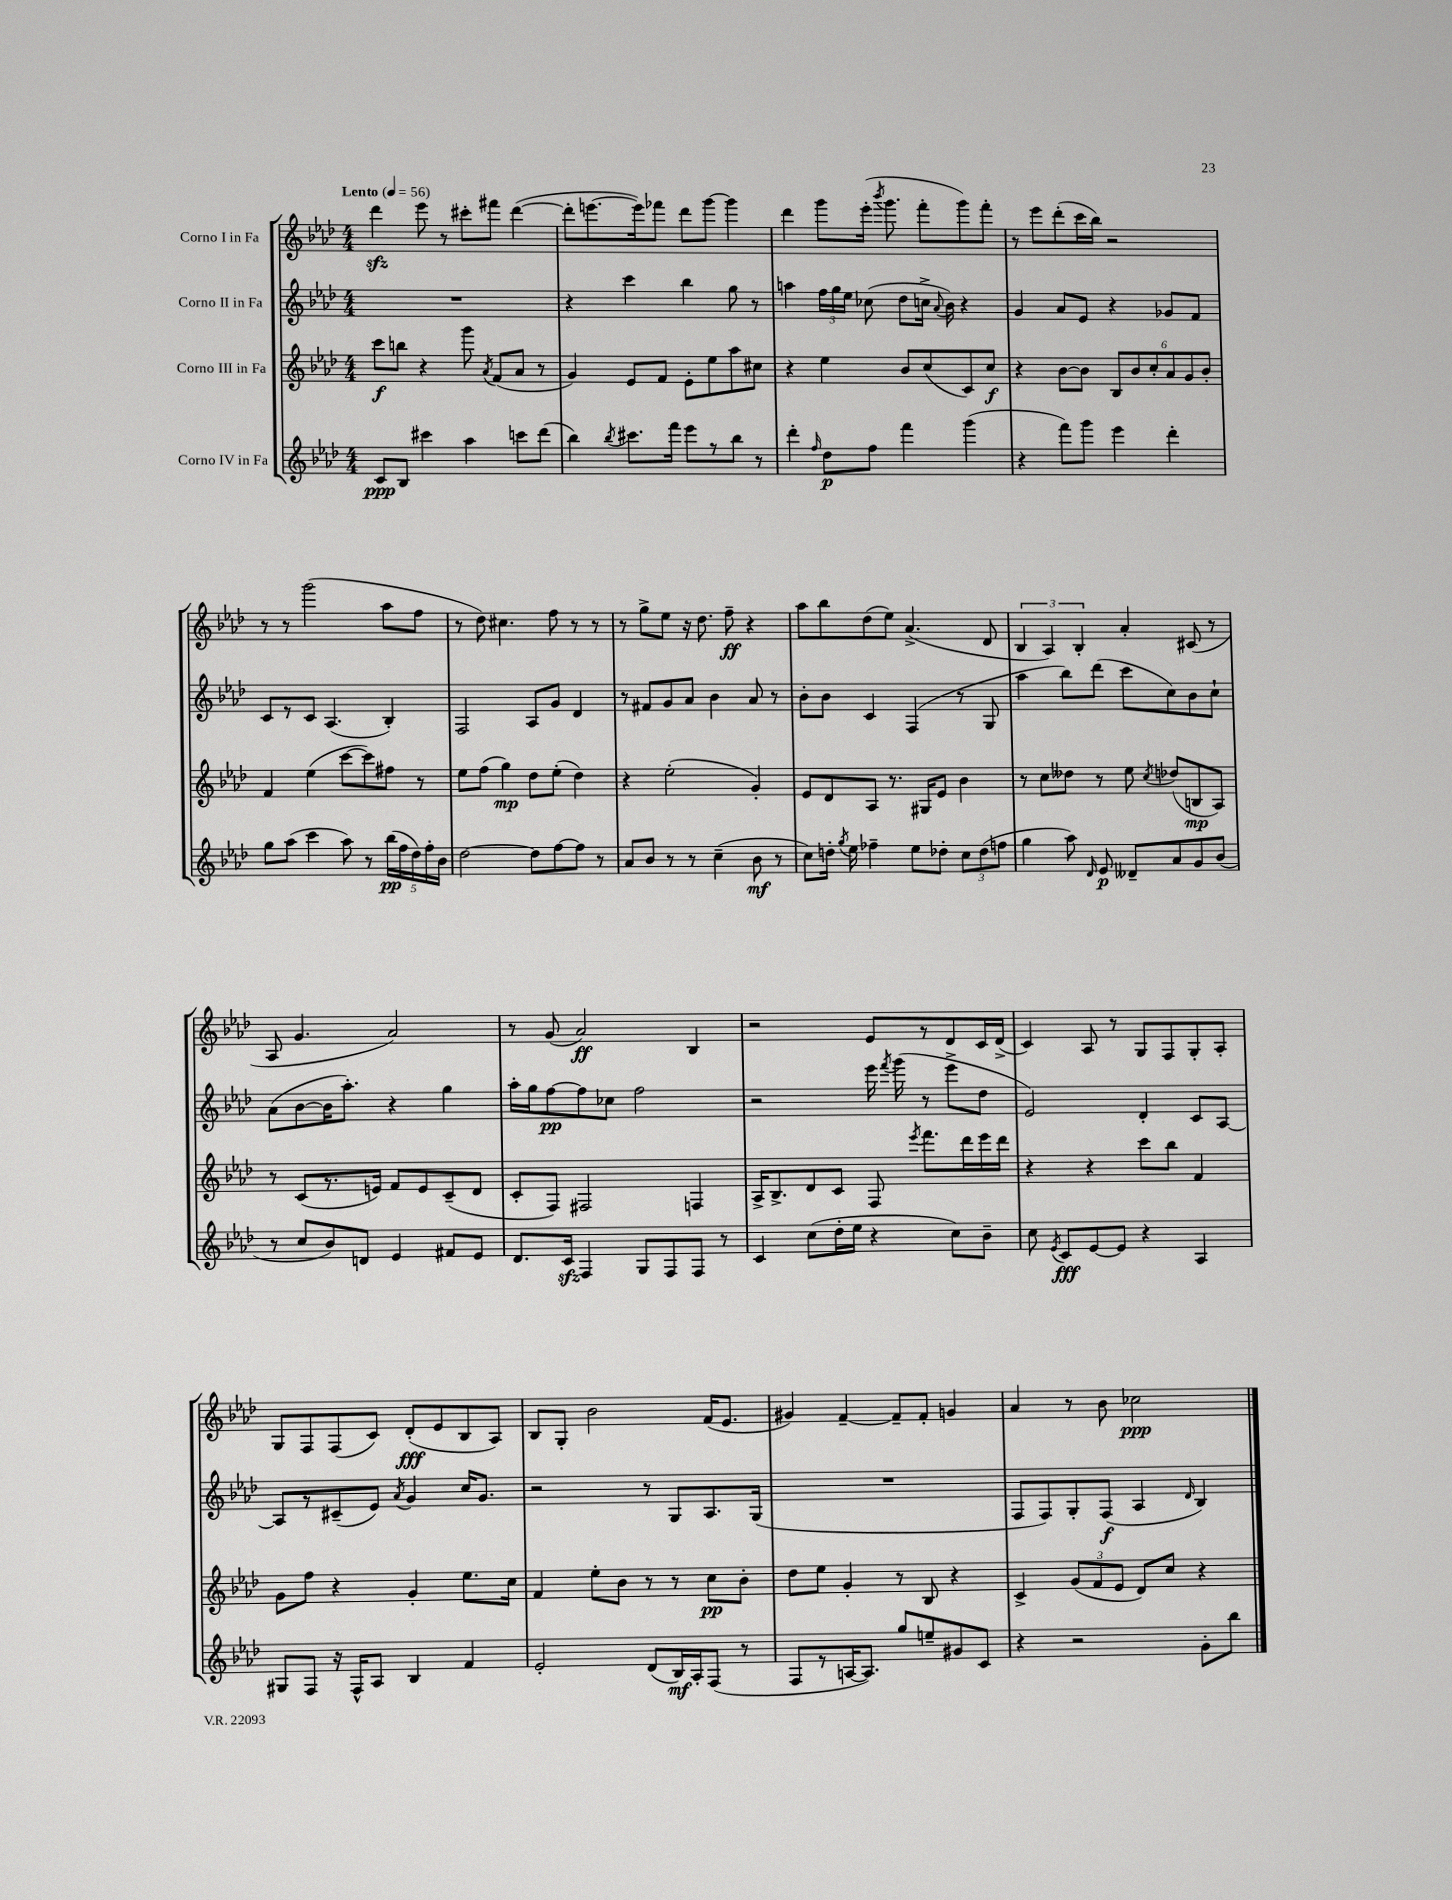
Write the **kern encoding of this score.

**kern	**kern	**kern	**kern
*staff4	*staff3	*staff2	*staff1
*clefG2	*clefG2	*clefG2	*clefG2
*k[b-e-a-d-]	*k[b-e-a-d-]	*k[b-e-a-d-]	*k[b-e-a-d-]
*M4/4	*M4/4	*M4/4	*M4/4
*MM56	*MM56	*MM56	*MM56
8c/L	8ccc\L	1r	4ddd-\
8B-/J	8bb\J	.	.
4ccc#\	4r	.	8eee-\
.	.	.	8r
4aa-\	8ggg\	.	8ccc#'\L
.	8qa-/	.	.
.	(8f/L	.	8fff#\J
8ccc\L	8a-/J	.	([4ddd-\
(8ddd-\J	8r	.	.
=	=	=	=
4bb-\)	4g/)	4r	8ddd-'\]L
.	.	.	[8.eee\
8qbb-/	.	.	.
8.ccc#\L	8e-/L	4ccc\	.
.	.	.	16eee\]k)
.	8f/J	.	8fff-\J
16fff\Jk	.	.	.
8eee-\L	8e-'\L	4bb-\	8ddd-\L
8r	8ee-\	.	[8ggg\J
8bb-\J	8aa-\	8gg\	4ggg\]
8r	8cc#\J	8r	.
=	=	=	=
4ddd-'\	4r	4aa\	4ddd-\
16qqff/	.	.	.
8dd-\L	4ee-\	24ff\LL	8ggg\L
.	.	24gg\	.
.	.	24ee-\JJ	.
8ff\J	.	(8cc-\	(16eee-'\Jk
.	.	.	8qbbb-/
.	.	.	8.ggg\
4fff\	8b-/L	8dd-\L	.
.	(8cc/	16cc^\Jk	8fff'\L
.	.	8qqa-/	.
.	.	16b-\)	.
(4ggg\	8c/)	4r	8ggg\)
.	8cc/J	.	8fff'\J
=	=	=	=
4r	4r	4g/	8r
.	.	.	8eee-\L
8fff\L)	[8b-\L	8a-/L	(8ddd-'\
8ggg\J	8b-\]J	8e-/J	16ccc\L
.	.	.	16bb-\JJ)
4eee-\	12B-/L	4r	2r
.	12b-/	.	.
.	12cc'/	.	.
4ddd-'\	12a-/	8g-/L	.
.	12g/	.	.
.	.	8f/J	.
.	12b-'/J	.	.
=	=	=	=
8gg\L	4f/	8c/L	8r
(8aa-\J	.	8r	8r
4ccc\	(4ee-\	8c/J	(2ggg\
.	.	(4.A-/	.
8aa-\)	[8ccc\L	.	.
8r	8ccc\])	.	.
(20bb-\LL	8ff#\J	4B-'/)	8aa-\L
20ff\	.	.	.
20dd-\)	.	.	.
.	8r	.	8ff\J
20ff'\	.	.	.
20b-\JJ	.	.	.
=	=	=	=
[2dd-\	8ee-\L	2F/	8r
.	(8ff\J	.	8dd-\)
.	4gg\)	.	4.cc#\
8dd-\]L	8dd-\L	8A-/L	.
[8ff\	(8ee-'\J	8g/J	8ff\
8ff\]J	4dd-\)	4d-/	8r
8r	.	.	8r
=	=	=	=
8a-/L	4r	8r	8r
8b-/J	.	8f#/L	8gg^\L
8r	(2ee-'\	8g/	8ee-\J
8r	.	8a-/J	16r
.	.	.	8.dd-\
(4cc~\	.	4b-\	.
.	.	.	8ff~\
8b-\	4g'/)	8a-/	4r
8r	.	8r	.
=	=	=	=
8cc\L)	8e-/L	8b-'\L	8aa-\L
16dd'\Jk	8d-/	8b-\J	8bb-\
8qgg/	.	.	.
16ee-\	.	.	.
4ff-~\	8A-/J	4c/	(8dd-\
.	8.r	.	8ee-\J)
8ee-\L	.	(4F/	(4.a-^/
.	16G#/LK	.	.
8dd-'\J	8e-/J	.	.
12cc\L	4b-\	8r	.
(12dd-\	.	.	.
.	.	8G/	8d-/
12ff\J	.	.	.
=	=	=	=
4gg\	8r	4aa-\	6B-/
.	8cc\L	.	.
.	.	.	6A-/)
8aa-\)	8dd--\J	8bb-\L)	.
.	.	.	6B-'/
16qqd-/	.	.	.
8e-/	8r	(8ddd-\J	.
8d--~/L	8ee-\	8ccc\L	4a-'/
.	8qcc/	.	.
8a-/	(8dd-/L	8cc\)	.
8g/	8B/	8b-\	(8c#/
(8b-/J	8A-/J)	8cc`\J	8r
=	=	=	=
8r	8r	(8a-\L	8A-/
8cc/L	(8c/L	[8b-\	4.g/
8b-/)	8.r	16b-\]K	.
.	.	8.aa-'\J)	.
8d/J	.	.	.
.	16e/Jk)	.	.
4e-/	8f/L	4r	2a-/)
.	8e/	.	.
8f#/L	(8c~/	4gg\	.
8e-/J	8d-/J	.	.
=	=	=	=
8.d-/L	8c'/L	16aa-'\LL	8r
.	.	16gg\J	.
.	8F/J)	[8ff\	(8g/
16c/Jk	.	.	.
4F/	2F#/	8ff\]	2a-/)
.	.	8cc-\J	.
8G/L	.	2ff\	.
8F/	.	.	.
8F/J	4F/	.	4B-/
8r	.	.	.
=	=	=	=
4c/	16A-^/LK	2r	2r
.	8.B-^/	.	.
(8cc\L	8d-/	.	.
16dd-'\L	8c/J	.	.
16ee-\JJ	.	.	.
4r	8F/	16eee-\	8e-/L
.	.	8qfff/	.
.	.	(16ggg\	.
.	8qeee-/	.	.
.	8.fff\L	8r	8r
8cc\L)	.	8eee-^\L	8d-/
.	16ddd-\L	.	.
8b-~\J	16eee-\	8dd-\J	16c/L
.	16ddd-\JJ	.	(16d-^/JJ
=	=	=	=
8cc\	4r	2e-/)	4c/)
8qe-/	.	.	.
8c/L	.	.	.
[8e-/	4r	.	8A-/
8e-/]J	.	.	8r
4r	8ccc\L	4d-'/	8G/L
.	8bb-\J	.	8F/
4A-/	4f/	8c/L	8G'/
.	.	[8A-/J	8A-'/J
=	=	=	=
8G#/L	8g\L	8A-/]L	8G/L
8F/J	8ff\J	8r	8F/
16r	4r	(8c#~/	(8F/
16F^^/LK	.	.	.
8A-/J	.	8e-/J)	8c/J)
.	.	8qa-/	.
4B-/	4g'/	4g/	(8d-'/L
.	.	.	8e-/
4f/	8.ee-\L	16cc/LK	8B-/
.	.	8.g/J	.
.	.	.	8A-/J)
.	16cc\Jk	.	.
=	=	=	=
2e-'/	4f/	2r	8B-/L
.	.	.	8G'/J
.	8ee-'\L	.	2b-\
.	8b-\J	.	.
(8d-/L	8r	8r	.
16B-/L)	8r	8G/L	.
16A-'/J	.	.	.
(8F/J	8cc\L	8.A-/	(16f/LK
.	.	.	8.e-/J
8r	8b-'\J	.	.
.	.	(16G/Jk	.
=	=	=	=
8F/L	8dd-\L	1r	4g#/)
8r	8ee-\J	.	.
[16A/K	4g'/	.	[4f~/
8.A/]J)	.	.	.
8gg/L	8r	.	8f~/]L
8ee~/	8B-/	.	8f'/J
8g#/	4r	.	4g/
8c/J	.	.	.
=	=	=	=
4r	4c^/	8F/L	4a-/
.	.	8F/)	.
2r	(12g/L	8G'/	8r
.	12f/	.	.
.	.	(8F/J	8b-\
.	12e-/J	.	.
.	8d-/L)	4A-/	2cc-\
.	8cc/J	.	.
.	.	16qqd-/	.
8g'\L	4r	4B-/)	.
8bb-\J	.	.	.
==	==	==	==
*-	*-	*-	*-
